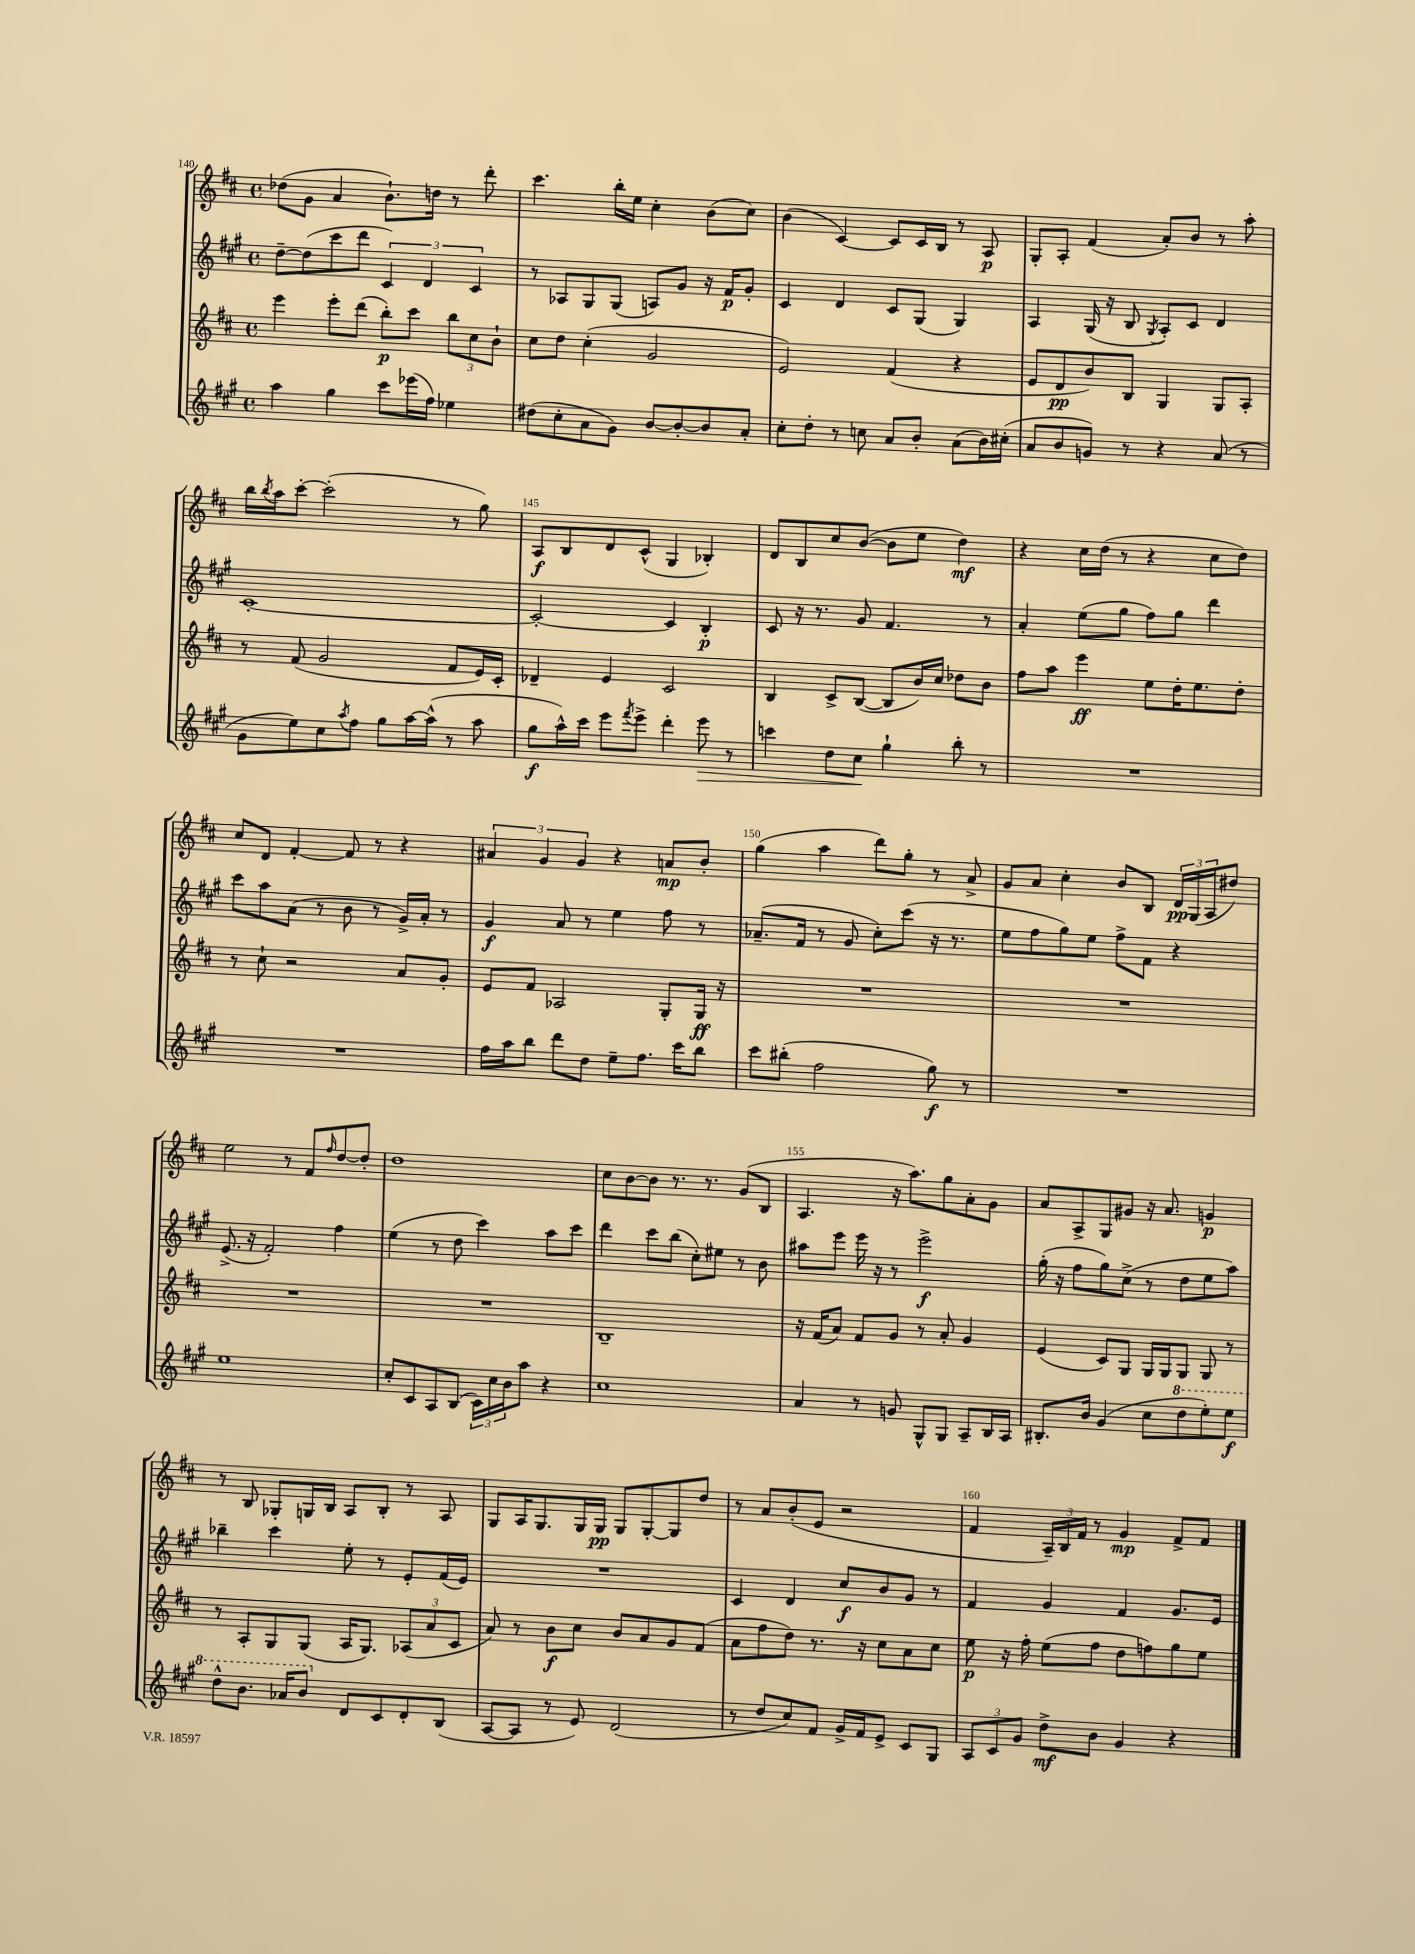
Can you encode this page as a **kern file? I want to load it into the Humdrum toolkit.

**kern	**dynam	**kern	**dynam	**kern	**dynam	**kern	**dynam
*part4	*part4	*part3	*part3	*part2	*part2	*part1	*part1
*staff4	*staff4	*staff3	*staff3	*staff2	*staff2	*staff1	*staff1
*clefG2	*	*clefG2	*	*clefG2	*	*clefG2	*
*k[f#c#g#]	*	*k[f#c#]	*	*k[f#c#g#]	*	*k[f#c#]	*
*M4/4	*	*M4/4	*	*M4/4	*	*M4/4	*
*met(c)	*	*met(c)	*	*met(c)	*	*met(c)	*
=140	=140	=140	=140	=140	=140	=140	=140
4aa\	.	4eee\	.	[8dd~\L	.	(8dd-X\L	.
.	.	.	.	(8dd\]	.	8g\J	.
4gg#\	.	8eee'\L	.	8ccc#\	.	4a/	.
.	.	(8ddd\J	.	8ddd\J	.	.	.
8ccc#\L	.	8bb'\L)	p	6c#/)	.	8.b`\L)	.
(16eee-X\L	.	8ccc#\J	.	.	.	.	.
.	.	.	.	6d/	.	.	.
16ff#\JJ)	.	.	.	.	.	16ddn\Jk	.
4ee-X\	.	12bb\L	.	.	.	8r	.
.	.	12cc#\	.	6c#/	.	.	.
.	.	.	.	.	.	8ddd'\	.
.	.	12b`\J	.	.	.	.	.
=141	=141	=141	=141	=141	=141	=141	=141
(8dd#X\L	.	8cc#\L	.	8r	.	4.ccc#\	.
8cc#'\	.	8dd\J	.	8A-X/L	.	.	.
8a\	.	(4cc#'\	.	8G#/	.	.	.
8g#\J)	.	.	.	(8G#/J	.	16bb'\LL	.
.	.	.	.	.	.	16ee\JJ	.
[8b/L	.	2g/	.	8An/L)	.	4cc#'\	.
8b'/_	.	.	.	8g#/J	.	.	.
8b/]	.	.	.	16r	.	(8b\L	.
.	.	.	.	16f#/KL	p	.	.
8a'/J	.	.	.	8g#'/J	.	8cc#\J)	.
=142	=142	=142	=142	=142	=142	=142	=142
8cc#'\L	.	2e/)	.	4c#/	.	(4b\	.
8dd'\J	.	.	.	.	.	.	.
8r	.	.	.	4d/	.	[4c#/)	.
8ccn\	.	.	.	.	.	.	.
8a/L	.	(4f#/	.	8c#/L	.	8c#/L]	.
8b'/J	.	.	.	(8G#/J	.	16c#/L	.
.	.	.	.	.	.	16B/JJ	.
(8a\L	.	4r	.	4G#/)	.	8r	.
16b\L)	.	.	.	.	.	8A/	p
(16cc#X'\JJ	.	.	.	.	.	.	.
=143	=143	=143	=143	=143	=143	=143	=143
8a/L	.	8e/L	.	4A/	.	8G'/L	.
8b/	.	8d/	pp	.	.	8A'/J	.
8gn/J)	.	8b/)	.	(16G#/	.	(4f#/	.
.	.	.	.	16r	.	.	.
8r	.	8B/J	.	8B/	.	.	.
.	.	.	.	8qG#/	.	.	.
4r	.	4G/	.	8A'/L)	.	8a'/L)	.
.	.	.	.	8c#/J	.	8b/J	.
(8a/	.	8G/L	.	4d/	.	8r	.
8r	.	8A'/J	.	.	.	8aa'\	.
!!LO:LB:g=z
=144	=144	=144	=144	=144	=144	=144	=144
8g#\L	.	8r	.	[1c#'	.	16bb\LL	.
.	.	.	.	.	.	8qbb/	.
.	.	.	.	.	.	16aa\J	.
8ee\)	.	(8f#/	.	.	.	[8ccc#'\J	.
8cc#\	.	2g/	.	.	.	(2ccc#'\]	.
8qaa/	.	.	.	.	.	.	.
8ff#\J	.	.	.	.	.	.	.
8gg#\L	.	.	.	.	.	.	.
[16aa\L	.	.	.	.	.	.	.
(16aa^^\JJ]	.	.	.	.	.	.	.
8r	.	8f#/L	.	.	.	8r	.
8aa\	.	16e/L)	.	.	.	8gg\)	.
.	.	16c#'/JJ	.	.	.	.	.
=145	=145	=145	=145	=145	=145	=145	=145
8gg#\L	f	4d-X~/	.	2c#'/_	.	8A/L	f
16aa^^\L)	.	.	.	.	.	8B/	.
16ccc#\JJ	.	.	.	.	.	.	.
8eee\L	.	4e/	.	.	.	8d/	.
8qfff#/	.	.	.	.	.	.	.
8eee^\J	.	.	.	.	.	(8c#^^/J	.
4ddd'\	.	2c#/	.	4c#/]	.	4G/	.
!	!LO:HP:b	!	!	!	!	!	!
8eee\	>	.	.	4B'/	p	4B-X'/)	.
8r	.	.	.	.	.	.	.
=146	=146	=146	=146	=146	=146	=146	=146
4cccn\	.	4B/	.	8c#/	.	8d/L	.
.	.	.	.	16r	.	8B/	.
.	.	.	.	8.r	.	.	.
8dd\L	.	8c#^/L	.	.	.	8cc#/	.
8cc#\J	.	([8B/J	.	8g#/	.	([8b/J	.
4gg#`\	]	8B/L]	.	4.f#/	.	8b\L]	.
.	.	16b/L)	.	.	.	8ee\J	.
.	.	16cc#/JJ	.	.	.	.	.
8bb'\	.	8dd-X\L	.	.	.	4dd\)	mf
8r	.	8b\J	.	8r	.	.	.
=147	=147	=147	=147	=147	=147	=147	=147
1r	.	8ff#\L	.	4a'/	.	4r	.
.	.	8aa\J	.	.	.	.	.
.	.	4eee\	ff	(8ee\L	.	16cc#\LL	.
.	.	.	.	.	.	(16dd\JJ	.
.	.	.	.	8gg#\J	.	8r	.
.	.	8ee\L	.	8ff#\L)	.	4r	.
.	.	16dd'\K	.	8gg#\J	.	.	.
.	.	8.ee\	.	.	.	.	.
.	.	.	.	4ddd\	.	8cc#\L	.
.	.	8dd'\J	.	.	.	8dd\J)	.
!!LO:LB:g=z
=148	=148	=148	=148	=148	=148	=148	=148
1r	.	8r	.	8ccc#\L	.	8cc#/L	.
.	.	8cc#`\	.	8aa\	.	8d/J	.
.	.	2r	.	(8a\J	.	[4f#'/	.
.	.	.	.	8r	.	.	.
.	.	.	.	8b\	.	8f#/]	.
.	.	.	.	8r	.	8r	.
.	.	8a/L	.	16g#^/LL)	.	4r	.
.	.	.	.	16a'/JJ	.	.	.
.	.	8g'/J	.	8r	.	.	.
=149	=149	=149	=149	=149	=149	=149	=149
16ff#\LL	.	8e/L	.	4g#/	f	6a#X/	.
16aa\J	.	.	.	.	.	.	.
8bb\J	.	8f#/J	.	.	.	.	.
.	.	.	.	.	.	6g/	.
8ddd\L	.	2A-X/	.	8a/	.	.	.
.	.	.	.	.	.	6g/	.
8dd\J	.	.	.	8r	.	.	.
8ee~\L	.	.	.	4ee\	.	4r	.
8.ff#\J	.	.	.	.	.	.	.
.	.	8G'/L	.	8ff#\	.	8an/L	mp
16ccc#\KL	.	.	.	.	.	.	.
8bb\J	.	16G/Jk	ff	8r	.	8b'/J	.
.	.	16r	.	.	.	.	.
=150	=150	=150	=150	=150	=150	=150	=150
8ccc#\L	.	1r	.	(8.a-X~/L	.	(4gg\	.
(8bb#X'\J	.	.	.	.	.	.	.
.	.	.	.	16f#/Jk	.	.	.
2ff#\	.	.	.	8r	.	4aa\	.
.	.	.	.	8g#/	.	.	.
.	.	.	.	8cc#'\L)	.	8ddd\L)	.
.	.	.	.	(8ccc#\J	.	8gg'\J	.
8gg#\)	f	.	.	16r	.	8r	.
.	.	.	.	8.r	.	.	.
8r	.	.	.	.	.	8a^/	.
=151	=151	=151	=151	=151	=151	=151	=151
1r	.	1r	.	8ee\L	.	8g/L	.
.	.	.	.	8ff#\	.	8a/J	.
.	.	.	.	8gg#\)	.	4cc#'\	.
.	.	.	.	8ee\J	.	.	.
.	.	.	.	8ff#^\L	.	8b/L	.
.	.	.	.	8f#\J	.	8B/J	.
.	.	.	.	4r	.	24d/LL	pp
.	.	.	.	.	.	(24G/	.
.	.	.	.	.	.	24A/J	.
.	.	.	.	.	.	8dd#X/J)	.
!!LO:LB:g=z
=152	=152	=152	=152	=152	=152	=152	=152
1ee	.	1r	.	(8.e^/	.	2ee\	.
.	.	.	.	16r	.	.	.
.	.	.	.	2f#'/)	.	.	.
.	.	.	.	.	.	8r	.
.	.	.	.	.	.	8f#/L	.
.	.	.	.	.	.	16qqff#/	.
.	.	.	.	4ff#\	.	[8dd/	.
.	.	.	.	.	.	8dd'/J]	.
=153	=153	=153	=153	=153	=153	=153	=153
8cc#'/L	.	1r	.	(4ee\	.	1dd	.
8c#/	.	.	.	.	.	.	.
8A/	.	.	.	8r	.	.	.
(8B/J	.	.	.	8dd\	.	.	.
24c#\LL)	.	.	.	4ccc#\)	.	.	.
24cc#\	.	.	.	.	.	.	.
24b\J	.	.	.	.	.	.	.
8aa\J	.	.	.	.	.	.	.
4r	.	.	.	8aa\L	.	.	.
.	.	.	.	8ccc#\J	.	.	.
=154	=154	=154	=154	=154	=154	=154	=154
1cc#	.	1B~	.	4ddd\	.	8cc#\L	.
.	.	.	.	.	.	[8b\	.
.	.	.	.	8ccc#\L	.	8b\J]	.
.	.	.	.	(8bb\J	.	8.r	.
.	.	.	.	8cc#'\L)	.	.	.
.	.	.	.	.	.	8.r	.
.	.	.	.	8ee#X\J	.	.	.
.	.	.	.	8r	.	(8g/L	.
.	.	.	.	8b\	.	8B/J	.
=155	=155	=155	=155	=155	=155	=155	=155
4a/	.	16r	.	8aa#X\L	.	4.A/	.
.	.	(16f#/KL	.	.	.	.	.
.	.	8a/J)	.	8eee\J	.	.	.
8r	.	8f#/L	.	16eee\	.	.	.
.	.	.	.	16r	.	.	.
8gn/	.	8g/J	.	8r	.	16r	.
.	.	.	.	.	.	8.aa\L)	.
8G#^^/L	.	8r	.	2eee^\	f	.	.
8G#/J	.	8a'/	.	.	.	8gg\	.
8A~/L	.	4g/	.	.	.	8a'\	.
16B/L	.	.	.	.	.	8g\J	.
16A/JJ	.	.	.	.	.	.	.
=156	=156	=156	=156	=156	=156	=156	=156
8.B#X'/L	.	(4e/	.	(16gg#'\	.	8a/L	.
.	.	.	.	16r	.	.	.
.	.	.	.	8ff#\L	.	8A^/	.
16b/Jk	.	.	.	.	.	.	.
(4g#/	.	8c#/L)	.	8gg#\)	.	8G/	.
.	.	8G/J	.	(8cc#^\J	.	8g#X/J	.
8cc#\L	.	16G/LL	.	8r	.	16r	.
.	.	16G/J	.	.	.	8.a/	.
*8va	*	*	*	*	*	*	*
8ddd\	.	8G/J	.	8dd\L	.	.	.
8eee'\)	.	8G/	.	8ee\	.	4gn/	p
8eee\J	f	8r	.	8aa\J)	.	.	.
!!LO:LB:g=z
=157	=157	=157	=157	=157	=157	=157	=157
8ddd^^\L	.	8r	.	4bb-X~\	.	8r	.
8.bb\J	.	8A'/L	.	.	.	8B/	.
.	.	8G/	.	4ccc#\	.	8G-X'/L	.
16aa-X/KL	.	.	.	.	.	.	.
8bb/J	.	(8G/J	.	.	.	16Gn/L	.
.	.	.	.	.	.	16B/JJ	.
*X8va	*	*	*	*	*	*	*
8d/L	.	16A/KL	.	8ee'\	.	8A/L	.
.	.	8.G/J)	.	.	.	.	.
8c#/	.	.	.	8r	.	8B'/J	.
8d'/	.	(12A-X/L	.	8e'/L	.	8r	.
.	.	12a/	.	.	.	.	.
(8B/J	.	.	.	(16f#/L	.	8A/	.
.	.	12c#/J	.	.	.	.	.
.	.	.	.	16e/JJ)	.	.	.
=158	=158	=158	=158	=158	=158	=158	=158
[8A/L	.	8a/)	.	1r	.	8G/L	.
8A/J]	.	8r	.	.	.	16A/K	.
.	.	.	.	.	.	8.G/	.
8r	.	8b\L	f	.	.	.	.
8e/)	.	8cc#\J	.	.	.	16G/L	.
.	.	.	.	.	.	16G/JJ	pp
(2d/	.	8b/L	.	.	.	8G/L	.
.	.	8a/	.	.	.	[8G'/	.
.	.	8g/	.	.	.	8G/]	.
.	.	(8f#/J	.	.	.	8dd/J	.
=159	=159	=159	=159	=159	=159	=159	=159
8r	.	8a\L	.	4c#/	.	8r	.
8dd/L	.	8ff#\	.	.	.	8a/L	.
8cc#/)	.	8dd\J)	.	4d/	.	(8b'/	.
8f#/J	.	8.r	.	.	.	8e/J	.
16g#^/LL	.	.	.	8cc#/L	f	2r	.
16f#/J	.	16r	.	.	.	.	.
8e^/J	.	8cc#\L	.	8b/	.	.	.
8c#/L	.	8a\	.	8g#/J	.	.	.
8G#/J	.	8cc#\J	.	8r	.	.	.
=160	=160	=160	=160	=160	=160	=160	=160
12A/L	.	8ee\	p	4f#/	.	4f#/	.
12c#/	.	.	.	.	.	.	.
.	.	16r	.	.	.	.	.
12g#/J	.	.	.	.	.	.	.
.	.	16ff#'\	.	.	.	.	.
8dd^\L	mf	(8ee\L	.	4g#/	.	24A~/LL)	.
.	.	.	.	.	.	24B/	.
.	.	.	.	.	.	24f#/JJ	.
8b\J	.	8ff#\J	.	.	.	8r	.
4g#/	.	8dd\L	.	4f#/	.	4g/	mp
.	.	8ffn\)	.	.	.	.	.
4r	.	8gg\	.	8.g#/L	.	8f#^/L	.
.	.	8ee\J	.	.	.	8f#/J	.
.	.	.	.	16e/Jk	.	.	.
==	==	==	==	==	==	==	==
*-	*-	*-	*-	*-	*-	*-	*-
